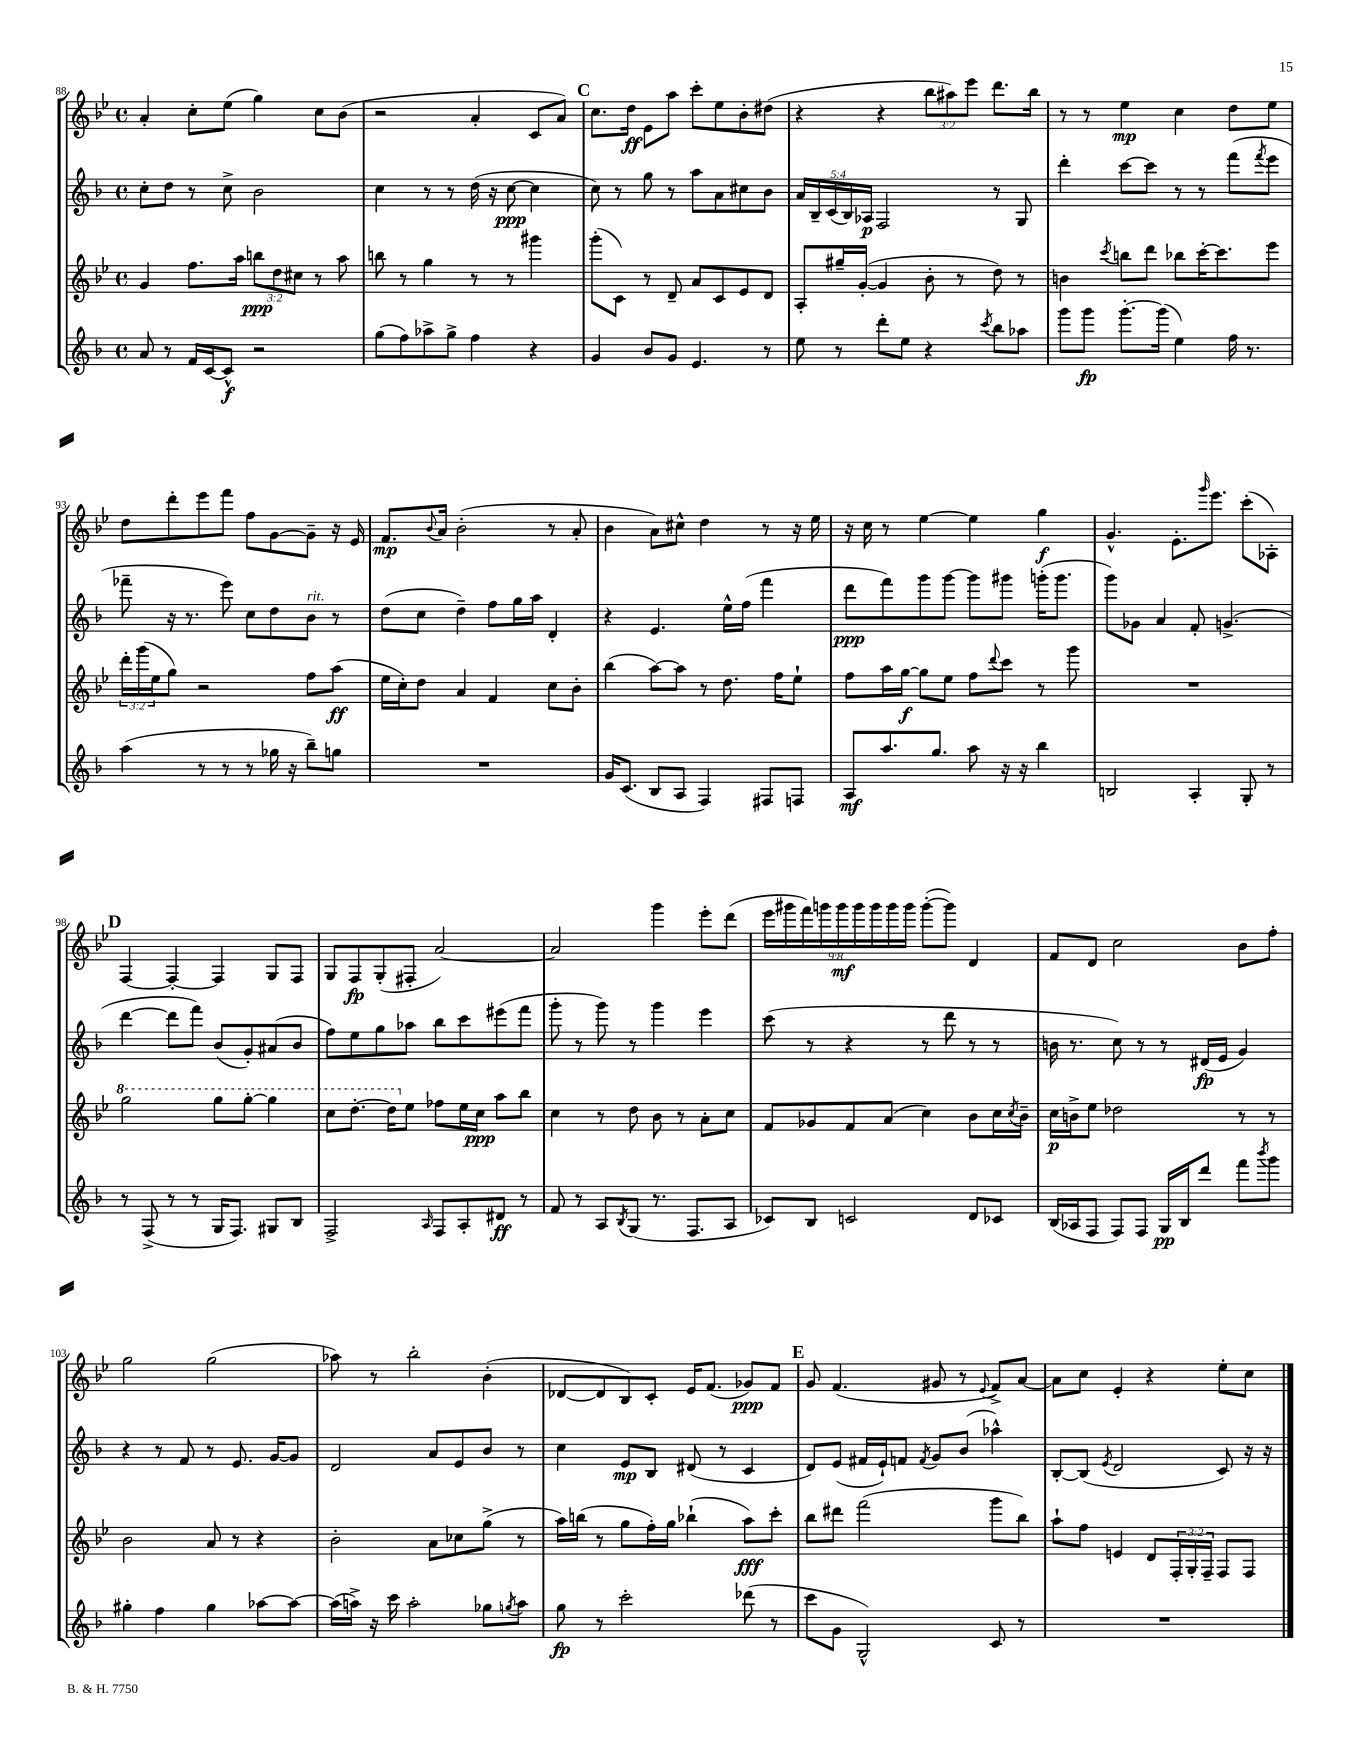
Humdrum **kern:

**kern	**kern	**kern	**kern
*staff4	*staff3	*staff2	*staff1
*clefG2	*clefG2	*clefG2	*clefG2
*k[b-]	*k[b-e-]	*k[b-]	*k[b-e-]
*M4/4	*M4/4	*M4/4	*M4/4
*met(c)	*met(c)	*met(c)	*met(c)
8a	4g	8cc'	4a'
8r	.	8dd	.
16f	8.ff	8r	8cc'
[16c	.	.	.
8c^^]	.	8cc^	(8ee-
.	16aa	.	.
2r	12bb	2b-	4gg)
.	12dd	.	.
.	12cc#	.	.
.	8r	.	8cc
.	8aa	.	(8b-
=	=	=	=
(8gg	8bb	4cc	2r
8ff)	8r	.	.
8aa-^	4gg	8r	.
8gg^	.	8r	.
4ff	8r	(16dd	4a'
.	.	16r	.
.	8r	[8cc	.
4r	4ggg#	4cc]	8c
.	.	.	8a)
=	=	=	=
4g	(8ggg'	8cc)	8.cc
.	8c)	8r	.
.	.	.	16dd
8b-	8r	8gg	8e-
8g	8d~	8r	8aa
4.e	8a	8aa	8ccc'
.	8c	8a	8ee-
.	8e-	8cc#	8b-'
8r	8d	8b-	(8dd#
=	=	=	=
8ee	8A'	20a	4r
.	.	20B-~	.
.	.	(20c	.
8r	16gg#~	.	.
.	.	20B-)	.
.	([16g'	.	.
.	.	20A-	.
8ddd'	4g]	2F	4r
8ee	.	.	.
4r	8b-'	.	12bb-
.	.	.	12aa#)
.	8r	.	.
.	.	.	12eee-
8qccc	.	.	.
8bb-	8dd)	8r	8.ddd
8aa-	8r	8G	.
.	.	.	16bb-
=	=	=	=
8ggg	4b	4ddd'	8r
8ggg	.	.	8r
.	8qccc	.	.
[8.ggg'	8bb	[8ccc	4ee-
.	8ddd	8ccc]	.
(16ggg]	.	.	.
4ee)	8bb-	8r	4cc
.	[16ccc'	8r	.
.	8.ccc]	.	.
16ff	.	(8fff	8dd
8.r	.	.	.
.	.	8qfff	.
.	8eee-	8eee	8ee-
=	=	=	=
(4aa	24ddd'	8fff-~	8dd
.	(24ggg	.	.
.	24ee-	.	.
.	8gg)	16r	8ddd'
.	.	8.r	.
8r	2r	.	8eee-
8r	.	8eee)	8fff
8r	.	8cc	8ff
16gg-	.	8dd	[8g
16r	.	.	.
8bb-~)	8ff	8b-	8g~]
8gg	(8aa	8r	16r
.	.	.	16e-
=	=	=	=
1r	16ee-	(8dd	8.f
.	16cc')	.	.
.	8dd	8cc	.
.	.	.	8qqb-
.	.	.	16a
.	4a	4dd~)	(2b-'
.	4f	8ff	.
.	.	16gg	.
.	.	16aa	.
.	8cc	4d'	8r
.	8b-'	.	8a'
=	=	=	=
16g	(4bb-	4r	4b-
(8.c	.	.	.
8B-	[8aa)	4.e	8a)
8A	8aa]	.	8cc#^^
4F)	8r	.	4dd
.	8.dd	16ee^^	.
.	.	(16ff	.
8F#	.	4fff	8r
.	16ff	.	.
8F	8ee-`	.	16r
.	.	.	16ee-
=	=	=	=
8A	8ff	8ddd	16r
.	.	.	16cc
8.aa	16aa	8fff)	8r
.	[16gg	.	.
.	8gg]	8ggg	[4ee-
8.gg	.	.	.
.	8ee-	[8ggg	.
8aa	8ff	8ggg]	4ee-]
.	8qqddd	.	.
16r	8ccc	8ggg#	.
16r	.	.	.
4bb-	8r	(16ggg'	4gg
.	.	8.ggg	.
.	8ggg	.	.
=	=	=	=
2B	1r	8ggg)	4.g^^
.	.	8g-	.
.	.	4a	.
.	.	.	8.e-'
4A'	.	8f'	.
.	.	.	16qqggg
.	.	.	8.eee-
.	.	(4.g^	.
8G'	.	.	(8ccc'
8r	.	.	8A-')
=	=	=	=
8r	2ggg	[4ddd	[4F
(8F^	.	.	.
8r	.	8ddd]	4F'_
8r	.	8fff)	.
16G	8ggg	(8b-	4F]
8.F)	.	.	.
.	[8ggg'	8g')	.
8G#	4ggg]	(8a#	8G
8B-	.	8b-	8F
=	=	=	=
2F^	8ccc	8ff)	8G
.	[8.ddd'	8ee	8F
.	.	8gg	(8G'
.	16ddd]	.	.
.	8ee-	8aa-	8F#'
16qqA	.	.	.
8F	8ff-	8bb-	[2a)
8A'	16ee-	8ccc	.
.	16cc	.	.
8d#	8aa	(8eee#	.
8r	8bb-	8fff	.
=	=	=	=
8f	4cc	8ggg'	2a]
8r	.	8r	.
8A	8r	8ggg)	.
8qB-	.	.	.
(8G	8dd	8r	.
8.r	8b-	4ggg	4ggg
.	8r	.	.
8.F	.	.	.
.	8a'	4eee	8eee-'
8A	8cc	.	(8ddd
=	=	=	=
8c-)	8f	(8ccc	18eee-
.	.	.	18ggg#
.	.	.	18fff)
8B-	8g-	8r	.
.	.	.	18ggg
.	.	.	18ggg
2c	8f	4r	.
.	.	.	18ggg
.	.	.	18ggg
.	(8a	.	.
.	.	.	18ggg
.	.	.	18ggg
.	4cc)	8r	([8ggg'
.	.	8ddd	8ggg])
8d	8b-	8r	4d
8c-	16cc	8r	.
.	8qcc	.	.
.	16b-~	.	.
=	=	=	=
(16B-	16cc	16b	8f
16A-	16b^	8.r	.
8F	8ee-	.	8d
8F)	2dd-	8cc)	2cc
8F	.	8r	.
16G	.	8r	.
16B-	.	.	.
8ddd	.	(16d#	.
.	.	16e	.
8fff	8r	4g)	8b-
8qbbb-	.	.	.
8ggg	8r	.	8ff'
=	=	=	=
4gg#'	2b-	4r	2gg
4ff	.	8r	.
.	.	8f	.
4gg#	8a	8r	(2gg
.	8r	8.e	.
[8aa-	4r	.	.
.	.	[16g	.
8aa-_	.	8g]	.
=	=	=	=
(16aa-]	2b-'	2d	8aa-)
16aa^)	.	.	.
16r	.	.	8r
16ccc	.	.	.
2aa'	.	.	2bb-'
.	8a	8a	.
.	8cc-	8e	.
8gg-	(8gg^	8b-	(4b-'
8qgg	.	.	.
8aa	8r	8r	.
=	=	=	=
8gg	16aa)	4cc	[8d-
.	(16bb	.	.
8r	8r	.	8d-]
2ccc'	8gg	8e	8B-)
.	16ff')	8B-	8c'
.	16gg	.	.
.	(4bb-`	(8d#	16e-
.	.	.	(8.f
.	.	8r	.
(8ddd-	8aa)	4c	8g-)
8r	8ccc'	.	8f
=	=	=	=
8ccc	8bb-	8d)	8g
8g	8ddd#	(8e	(4.f
2G^^)	(2fff	16f#	.
.	.	16e`)	.
.	.	8f	.
.	.	8qf	.
.	.	8g	8g#
.	.	(8b-	8r
.	.	.	8qqe-
8c	8ggg	4aa-^^)	8f^)
8r	8bb-)	.	[8a
=	=	=	=
1r	8aa`	[8B-'	8a]
.	8ff	(8B-]	8cc
.	.	8qe	.
.	4e	2d	4e-'
.	8d	.	4r
.	24F'	.	.
.	24G'	.	.
.	24F~	.	.
.	8F	8c)	8ee-'
.	8F	16r	8cc
.	.	16r	.
==	==	==	==
*-	*-	*-	*-
